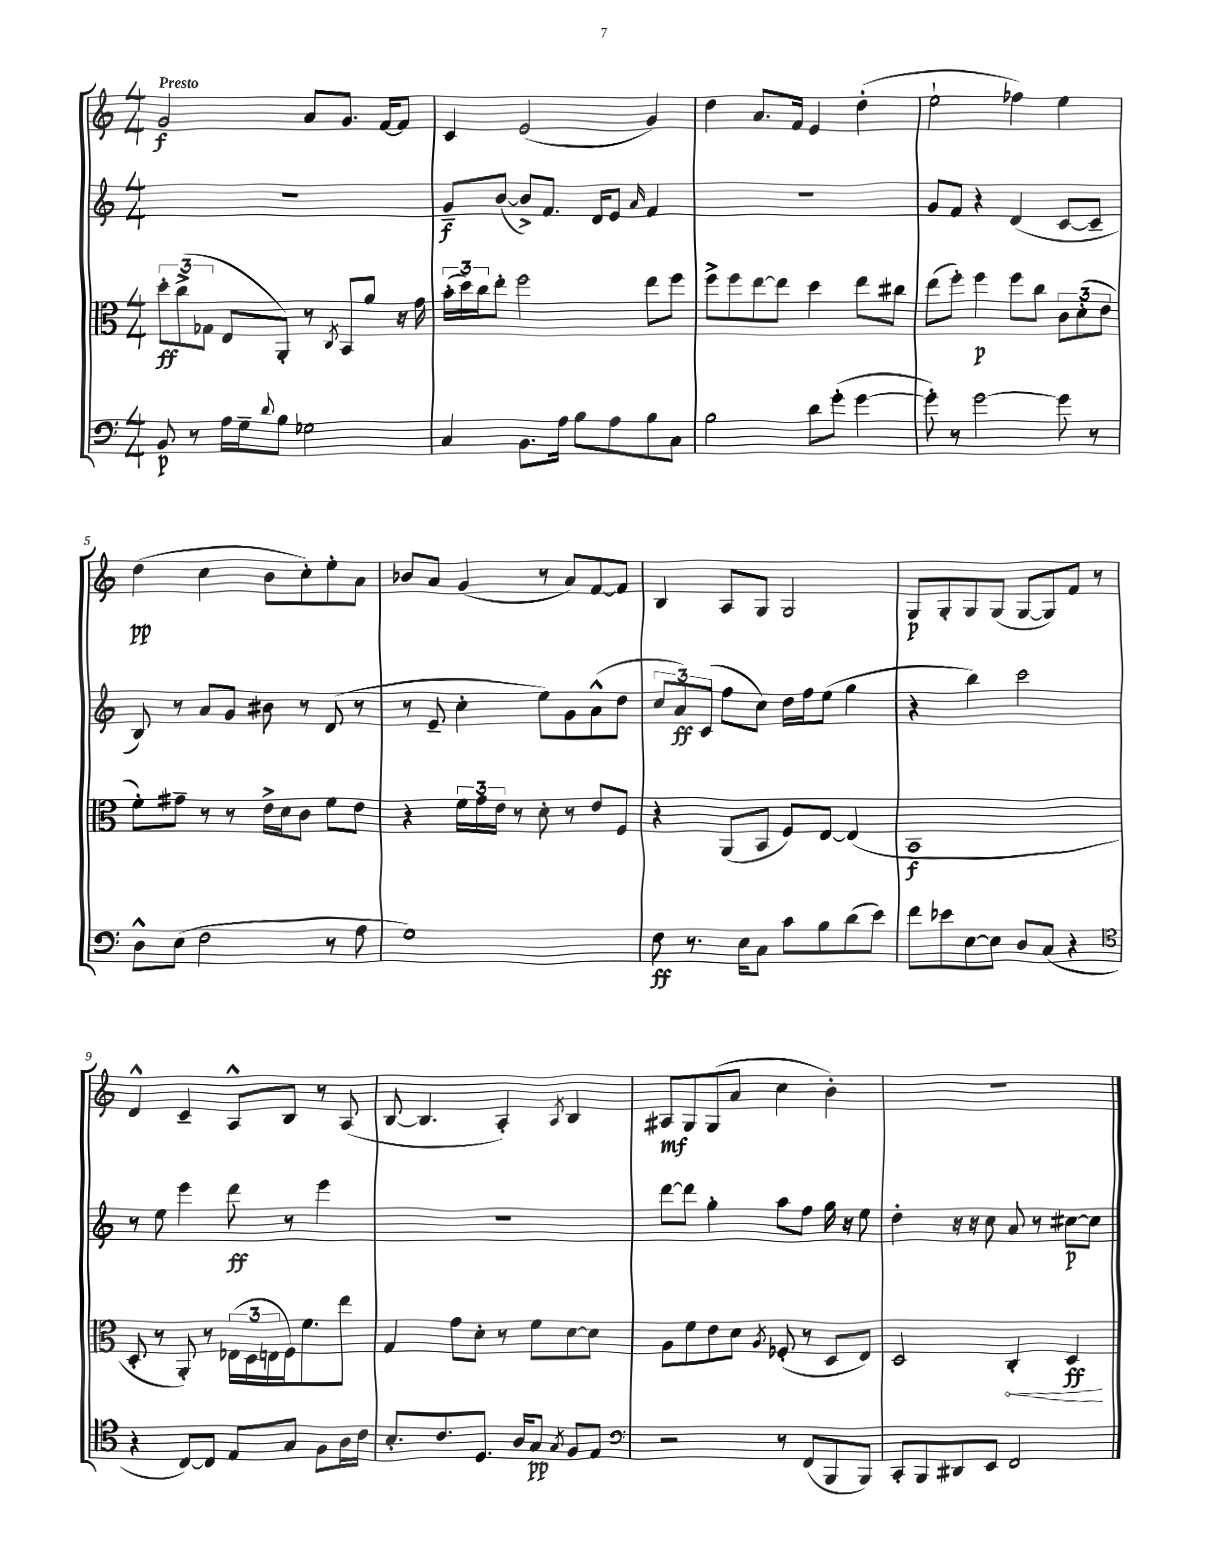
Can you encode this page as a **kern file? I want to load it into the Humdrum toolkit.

**kern	**kern	**kern	**kern
*staff4	*staff3	*staff2	*staff1
*clefF4	*clefC3	*clefG2	*clefG2
*k[]	*k[]	*k[]	*k[]
*M4/4	*M4/4	*M4/4	*M4/4
8BB	12dd'	1r	2g
.	(12cc^	.	.
8r	.	.	.
.	12G-	.	.
16A	8E	.	.
16G~	.	.	.
8qqd	.	.	.
8B	8AA')	.	.
2G-	8r	.	8a
.	8qC	.	.
.	8BB	.	8.g
.	8a	.	.
.	.	.	[16f
.	16r	.	8f]
.	16g	.	.
=	=	=	=
4C	(24b'	8g~	4c
.	24dd)	.	.
.	24cc	.	.
.	8ee'	([8b	.
8.BB	2ff	8b^])	(2e
.	.	8.f	.
16A	.	.	.
8B	.	.	.
.	.	16d	.
8A	.	8e	.
.	.	16qqa	.
8B	8ee	4f	4g)
8C	8ff	.	.
=	=	=	=
2B	8ff^	1r	4dd
.	8ff	.	.
.	[8ee	.	8.a
.	8ee]	.	.
.	.	.	16f
8d	4dd	.	4e
(8g'	.	.	.
[4g	8ee	.	(4dd'
.	8cc#	.	.
=	=	=	=
8g'])	(8ee	8g	2ee`
8r	8ff')	8f	.
[2g	4ff	4r	.
.	8ff	(4d	4ff-)
.	8cc	.	.
8g]	12c	[8c	4ee
.	(12d'	.	.
8r	.	8c~]	.
.	12e	.	.
=	=	=	=
8D^^	8f')	8B)	(4dd
(8E	8g#~	8r	.
2F	8r	8a	4cc
.	8r	8g	.
.	16e^	8b#	8b
.	16d	.	.
.	8c	8r	8cc')
8r	8f	(8d	8ee'
8A	8e	8r	8a
=	=	=	=
1G)	4r	8r	8b-
.	.	8e~	8a
.	24f	4cc'	(4g
.	24g	.	.
.	24e	.	.
.	8r	.	.
.	8d'	8ee)	8r
.	8r	8g	8a)
.	8e	(8a^^	[8f
.	8F	8dd	8f]
=	=	=	=
8F	4r	12cc	4B
.	.	12a)	.
8.r	.	.	.
.	.	(12c	.
.	(8AA	8ff	8A
16E	.	.	.
8C	8BB	8cc)	8G
8c	8F)	16dd	2G
.	.	16ff	.
8B	[8E	(8ee	.
(8d	(4E]	4gg	.
8e)	.	.	.
=	=	=	=
8f	1BB	4r	8G
8e-	.	.	8G'
[8E	.	4bb)	8G
8E]	.	.	(8G
8D	.	2ccc	[8G
(8C	.	.	8G])
4r	.	.	8f
.	.	.	8r
=	=	=	=
*clefC4	*	*	*
4r	8D'	8r	4d^^
.	8r	8ee	.
[8C)	8AA')	4eee	4c~
8C]	8r	.	.
8E	(24E-	8ddd	8A^^
.	24D	.	.
.	24E	.	.
8G	16F)	8r	8B
.	8.f	.	.
8F	.	4eee	8r
16A	8ee	.	(8A
16c	.	.	.
=	=	=	=
8.B'	4G	1r	[8B
.	.	.	4.B]
8.c	.	.	.
.	8g	.	.
8.D	8d'	.	.
.	8r	.	4A')
16A	.	.	.
8G	8f	.	.
8qG	.	.	8qA
8F	[8d	.	4B
8E	8d]	.	.
=	=	=	=
*clefF4	*	*	*
2r	8A	[8ddd	8A#
.	8f	8ddd]	8G
.	8e	4gg'	(8G
.	8d	.	8a
.	8qA	.	.
8r	(8F-'	8aa	4cc
(8FF	8r	8ff	.
8BBB	8D	16gg	4b')
.	.	16r	.
8BBB)	8E)	8ee	.
=	=	=	=
8CC'	2D	4dd'	1r
8BBB	.	.	.
8DD#	.	16r	.
.	.	16r	.
8EE	.	8cc	.
2FF	4C'	8a	.
.	.	8r	.
.	4D	[8cc#	.
.	.	8cc#]	.
==	==	==	==
*-	*-	*-	*-
